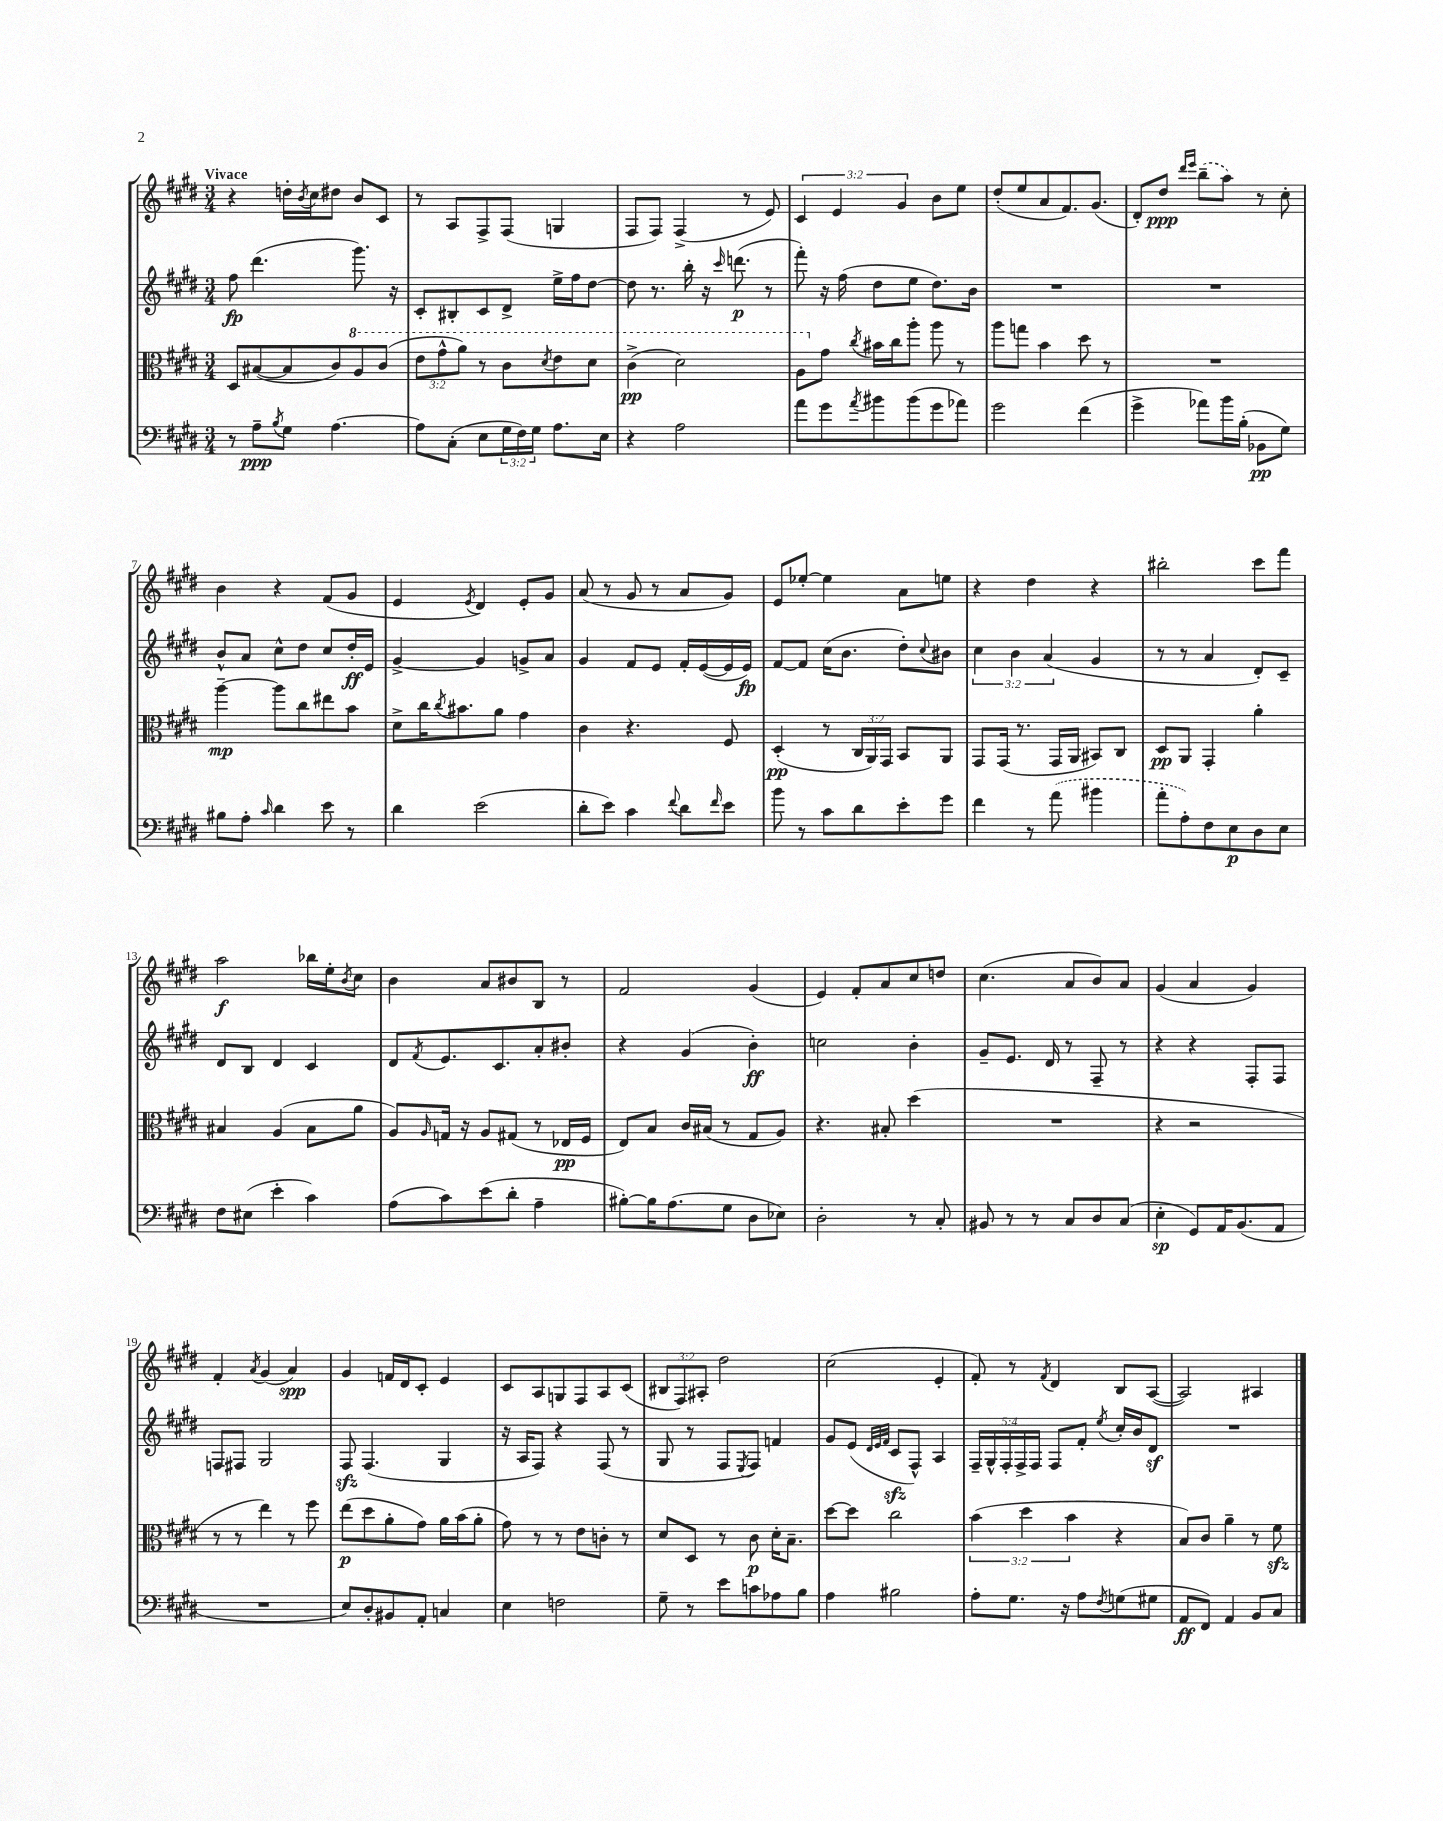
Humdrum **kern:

**kern	**kern	**kern	**kern
*staff4	*staff3	*staff2	*staff1
*clefF4	*clefC3	*clefG2	*clefG2
*k[f#c#g#d#]	*k[f#c#g#d#]	*k[f#c#g#d#]	*k[f#c#g#d#]
*M3/4	*M3/4	*M3/4	*M3/4
8r	8D#	8ff#	4r
8A~	([8B#	(4.ddd#	.
8qB	.	.	.
8G#	8B#]	.	16dd'
.	.	.	8qb
.	.	.	16cc#
[4.A	8c#)	.	8dd#
.	8a	8.ggg#)	8b
.	(8cc#	.	8c#
.	.	16r	.
=	=	=	=
8A]	12ee	8c#'	8r
.	12gg#^^	.	.
(8C#'	.	8B#'	8A
.	12aa)	.	.
8E	8r	8c#	8F#^
24G#	8cc#	8d#^	(8F#
24F#)	.	.	.
24G#	.	.	.
.	8qdd#	.	.
8.A	8ee	16ee^	4G
.	.	16ff#	.
.	8dd#	[8dd#	.
16E	.	.	.
=	=	=	=
4r	(4cc#^	8dd#]	8F#
.	.	8.r	8F#)
2A	2dd#)	.	(4F#^
.	.	16bb'	.
.	.	16r	.
.	.	16qqccc#	.
.	.	(8.ddd	.
.	.	.	8r
.	.	8r	8e)
=	=	=	=
8a	8a	8fff#')	6c#
8g#	8g#	16r	.
.	.	.	6e
.	.	(16ff#	.
8qa	8qcc#	.	.
8b#	16b#	8dd#	.
.	16cc#	.	.
.	.	.	6g#
(8b#	8aa'	8ee	.
8g#	8aa	8.dd#)	8b
8a-)	8r	.	8ee
.	.	16b	.
=	=	=	=
2g#	8aa	2.r	(8dd#'
.	8gg	.	8ee
.	4b	.	8a
.	.	.	8.f#)
(4f#	8dd#	.	.
.	.	.	(8.g#
.	8r	.	.
=	=	=	=
4g#^	2.r	2.r	8d#')
.	.	.	8dd#
.	.	.	16qqddd#
.	.	.	16qqeee
8a-)	.	.	(8bb~
16b	.	.	8aa)
(16B'	.	.	.
8BB-	.	.	8r
8G#)	.	.	8cc#'
=	=	=	=
8B#	[4aa~	8b^^	4b
8A'	.	8a	.
16qqc#	.	.	.
4d#	8aa]	8cc#^^	4r
.	8cc#	8dd#	.
8e	8ee#	8cc#	(8f#
8r	8b	16dd#'	8g#
.	.	16e	.
=	=	=	=
4d#	8d#^	[4g#^	4e
.	16cc#	.	.
.	8qcc#	.	.
.	8.b#	.	.
.	.	.	8qe
(2e	.	4g#]	4d#)
.	8a	.	.
.	4g#	8g^	8e'
.	.	8a	8g#
=	=	=	=
8d#'	4c#	4g#	(8a
8e)	.	.	8r
4c#	4.r	8f#	8g#
.	.	8e	8r
8qqf#	.	.	.
8d#	.	16f#'	8a
.	.	([16e	.
16qqf#	.	.	.
8e	8F#	16e]	8g#)
.	.	16e)	.
=	=	=	=
8b	(4D#'	[8f#	8e
8r	.	8f#]	[8ee-'
8c#	8r	(16cc#	4ee-]
.	.	8.b	.
8d#	24C#	.	.
.	24AA)	.	.
.	24GG#	.	.
8e'	8BB	8dd#')	8a
.	.	8qqcc#	.
8g#	8AA	8b#	8ee
=	=	=	=
4f#	8GG#	6cc#	4r
.	(16GG#	.	.
.	.	6b	.
.	8.r	.	.
8r	.	.	4dd#
.	.	(6a	.
(8a	16GG#	.	.
.	16AA	.	.
4b#	8BB#)	4g#	4r
.	8C#	.	.
=	=	=	=
8a'	8D#	8r	2bb#'
8A')	8AA	8r	.
8F#	4GG#'	4a	.
8E	.	.	.
8D#	4a'	8d#')	8ccc#
8E	.	8c#~	8fff#
=	=	=	=
8F#	4B#	8d#	2aa
(8E#	.	8B	.
4e'	(4A	4d#	.
4c#)	8B#	4c#	16bb-
.	.	.	16ee'
.	.	.	8qb
.	8a	.	8cc#
=	=	=	=
(8A	8A)	8d#	4b
.	16qqA	8qf#	.
8c#)	16G	8.e	.
.	16r	.	.
(8e	8A	.	8a
.	.	8.c#	.
8d#'	(8G#	.	8b#
4A~	8r	8a'	8B
.	16E-	8b#'	8r
.	16F#	.	.
=	=	=	=
[8B#')	8E)	4r	2f#
16B#]	8B	.	.
(8.A	.	.	.
.	16c#	(4g#	.
.	(16B#	.	.
8G#	8r	.	.
8D#	8G#	4b')	(4g#
8E-)	8A)	.	.
=	=	=	=
2D#'	4.r	2cc	4e)
.	.	.	8f#'
.	8B#'	.	8a
8r	(4dd#	4b'	8cc#
8C#'	.	.	8dd
=	=	=	=
8BB#	2.r	8g#~	(4.cc#
8r	.	8.e	.
8r	.	.	.
.	.	16d#	.
8C#	.	8r	8a
8D#	.	8F#~	8b)
(8C#	.	8r	8a
=	=	=	=
4E'	4r	4r	(4g#
8GG#)	2r	4r	4a
16AA	.	.	.
(8.BB	.	.	.
.	.	8F#'	4g#)
8AA	.	8F#	.
=	=	=	=
2.r	8r	8F	4f#'
.	8r	8F#	.
.	.	.	8qa
.	4ee)	2G#	(4g#
.	8r	.	4a)
.	8ff#	.	.
=	=	=	=
8E)	(8ee	8F#	4g#
8D#'	8dd#	(4.F#	.
8BB#	8a'	.	16f
.	.	.	16d#
8AA'	8g#)	.	8c#'
4C	16a	4G#	4e
.	(16b	.	.
.	8a'	.	.
=	=	=	=
4E	8g#)	16r	8c#
.	.	16A	.
.	8r	8F#)	8A
2F	8r	4r	8G
.	8e	.	8F#
.	8c'	(8F#	8A
.	8r	8r	(8c#
=	=	=	=
8G#~	8d#	8G#	12B#
.	.	.	12F#)
8r	8D#	8r	.
.	.	.	12A#'
8e	8r	8F#	2dd#
.	.	8qE	.
8c	8c#	8F#)	.
8A-	16d#'	4f	.
.	8.B~	.	.
8B	.	.	.
=	=	=	=
4A	[8dd#	8g#	(2cc#
.	8dd#]	(8e	.
.	.	32qqd#	.
.	.	32qqe	.
.	.	32qqf#	.
2B#	2cc#	8c#	.
.	.	8F#^^)	.
.	.	4A	4e'
=	=	=	=
8A'	(6b	20F#~	8f#')
.	.	20G#^^	.
.	.	20F#'	.
8.G#	.	.	8r
.	.	20F#^	.
.	6dd#	.	.
.	.	20F#	.
.	.	.	8qf#
.	.	8F#	4d#
16r	.	.	.
.	6b	.	.
8A	.	8f#'	.
8qF#	.	8qee	.
(8G	4r	16cc#'	8B
.	.	16b	.
8G#	.	8d#	([8A
=	=	=	=
8AA	8B)	2.r	2A])
8FF#)	8c#	.	.
4AA	4a~	.	.
8BB	8r	.	4A#
8C#	8f#	.	.
==	==	==	==
*-	*-	*-	*-
